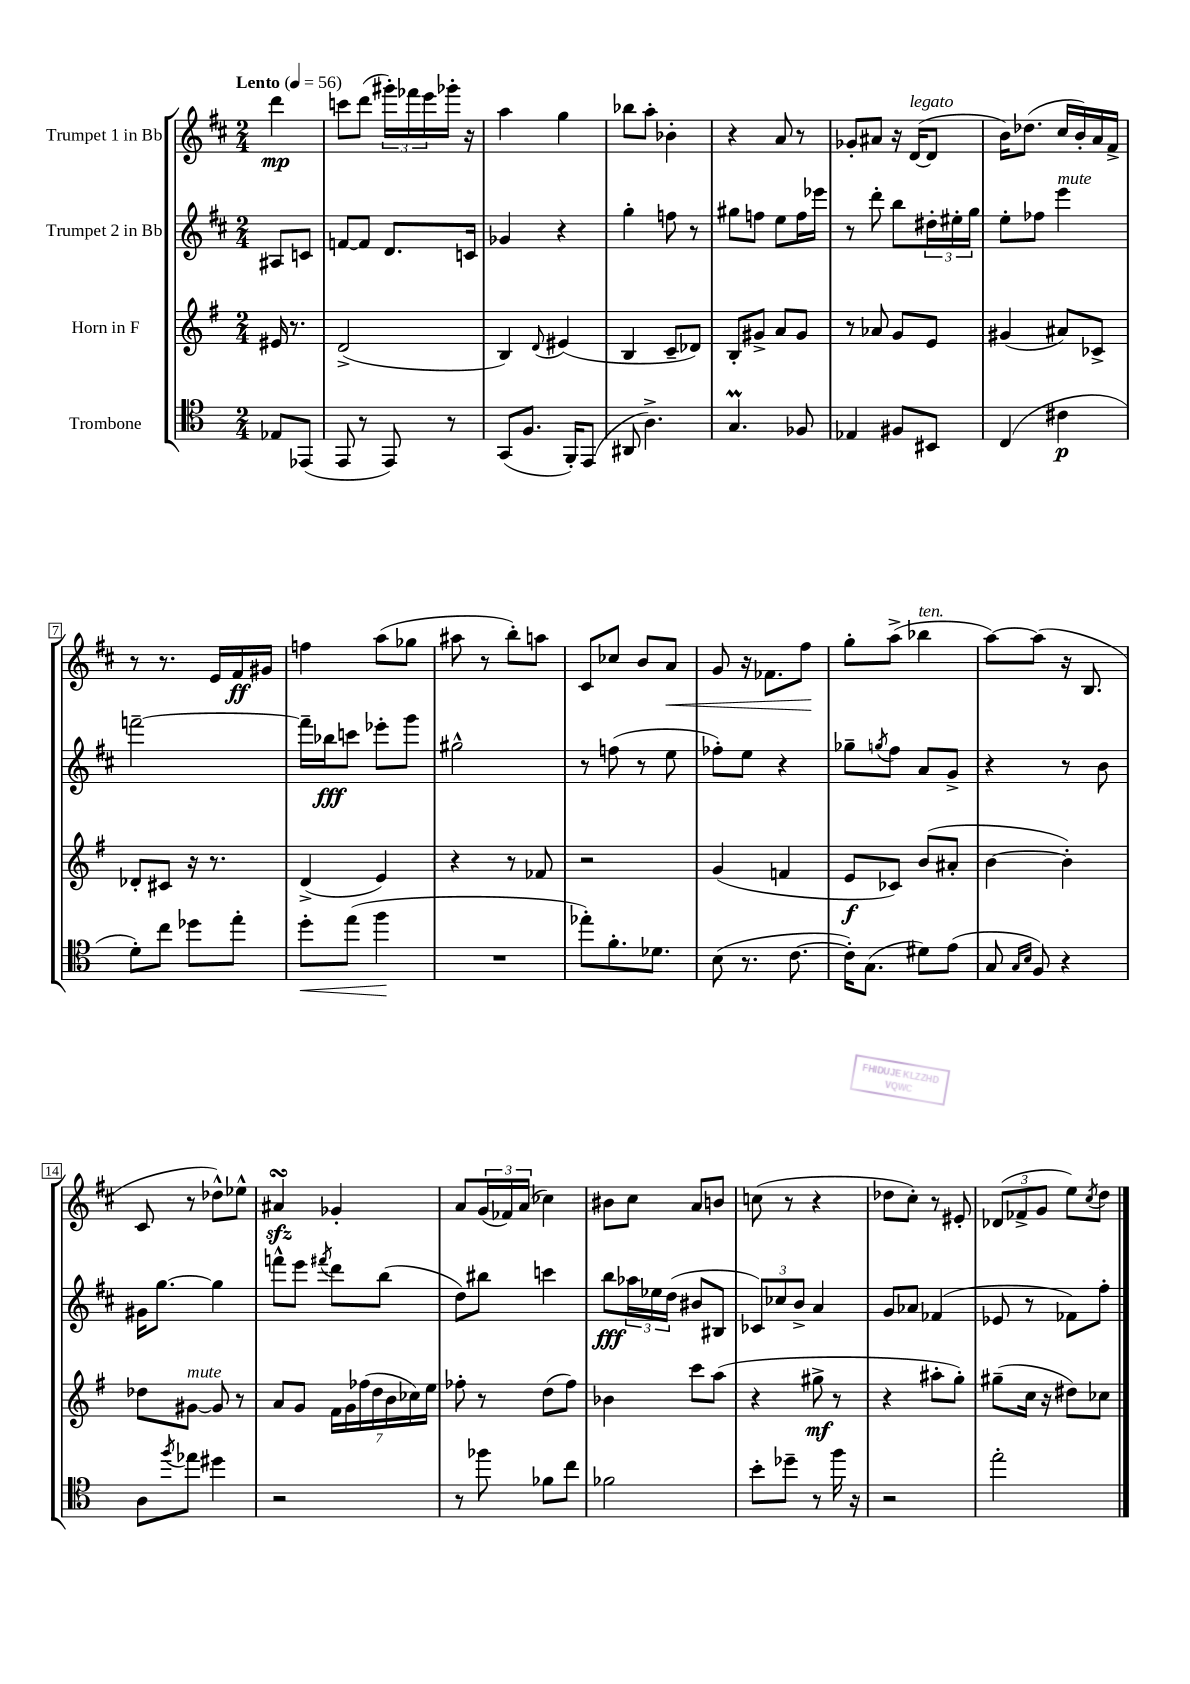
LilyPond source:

<<
\new StaffGroup <<
\new Staff = "s0" \with { instrumentName = "Trumpet 1 in Bb" } {
    \clef treble \key d \major \numericTimeSignature \time 2/4 \partial 4 \tempo "Lento" 4 = 56
    d'''4\mp |
    c'''8 d'''8( \tuplet 3/2 { gis'''16-.) fes'''16 e'''16 } ges'''16-. r16 |
    a''4 g''4 |
    bes''8 a''8-. bes'4-. |
    r4 a'8 r8 |
    ges'8-. ais'8 r16 d'16~^\markup { \italic "legato" }( d'8 |
    b'16) des''8.( cis''16 b'16-.) a'16 fis'16-> |
    r8 r8. e'16 fis'16\ff gis'16 |
    f''4 a''8( ges''8 |
    ais''8 r8 b''8-.) a''8 |
    cis'8 ces''8 b'8 a'8\< |
    g'8 r16 fes'8. fis''8\! |
    g''8-. a''8->( bes''4^\markup { \italic "ten." } |
    a''8~) a''8( r16 b8. |
    cis'8 r8 des''8-^) ees''8-^ |
    ais'4\turn\sfz ges'4-. |
    a'8 \tuplet 3/2 { g'16( fes'16) a'16( } ces''4) |
    bis'8 cis''8 a'8 b'8 |
    c''8( r8 r4 |
    des''8 cis''8-.) r8 eis'8-. |
    \tuplet 3/2 { des'8( fes'8-> g'8 } e''8) \acciaccatura { cis''8 } d''8 \bar "|." |
}
\new Staff = "s1" \with { instrumentName = "Trumpet 2 in Bb" } {
    \clef treble \key d \major \numericTimeSignature \time 2/4 \partial 4
    ais8 c'8 |
    f'8~ f'8 d'8. c'16 |
    ges'4 r4 |
    g''4-. f''8 r8 |
    gis''8 f''8 e''8 f''16 ees'''16 |
    r8 d'''8-. b''8 \tuplet 3/2 { dis''16-. eis''16-. g''16 } |
    e''8-. fes''8 e'''4^\markup { \italic "mute" } |
    f'''2~-- |
    f'''16-- bes''16\fff c'''8 ees'''8-. g'''8 |
    gis''2-^ |
    r8 f''8( r8 e''8 |
    fes''8-.) e''8 r4 |
    ges''8-- \acciaccatura { g''8 } fis''8 a'8 g'8-> |
    r4 r8 b'8 |
    gis'16 g''8.~ g''4 |
    f'''8-^ e'''8 \acciaccatura { fis'''8 } d'''8 b''8( |
    d''8) bis''8 c'''4 |
    b''8\fff \tuplet 3/2 { aes''16 ees''16 d''16( } bis'8 bis8 |
    \tuplet 3/2 { ces'8) ces''8 b'8-> } a'4 |
    g'8 aes'8 fes'4( |
    ees'8 r8 fes'8) fis''8-. \bar "|." |
}
\new Staff = "s2" \with { instrumentName = "Horn in F" } {
    \clef treble \key g \major \numericTimeSignature \time 2/4 \partial 4
    eis'16 r8. |
    d'2->( |
    b4) \appoggiatura { d'8 } eis'4( |
    b4 c'8-- des'8) |
    b8-. gis'8-> a'8 gis'8 |
    r8 aes'8 g'8 e'8 |
    gis'4( ais'8) ces'8-> |
    des'8-. cis'8 r16 r8. |
    d'4->( e'4) |
    r4 r8 fes'8 |
    r2 |
    g'4( f'4 |
    e'8\f ces'8) b'8( ais'8-. |
    b'4~ b'4-.) |
    des''8 gis'8~^\markup { \italic "mute" } gis'8 r8 |
    a'8 g'8 \tuplet 7/4 { fis'16 g'16 fes''16( d''16 b'16 ces''16) e''16 } |
    fes''8-. r8 d''8( fes''8) |
    bes'4 c'''8 a''8( |
    r4 gis''8->\mf r8 |
    r4 ais''8-. g''8-.) |
    gis''8--( c''16 r16 dis''8) ces''8 \bar "|." |
}
\new Staff = "s3" \with { instrumentName = "Trombone" } {
    \clef tenor \key c \major \numericTimeSignature \time 2/4 \partial 4
    ees8 ees,8( |
    e,8 r8 e,8) r8 |
    g,8( f8. f,16-.) e,8( |
    ais,8 a4.->) |
    g4.\prall fes8 |
    ees4 fis8 bis,8 |
    c4( cis'4\p |
    d'8-.) c''8 des''8 e''8-. |
    d''8-.\< e''8( f''4\! |
    R2 |
    ees''8-.) f'8.-. des'8. |
    b8( r8. c'8.~ |
    c'16-.) g8.( dis'8) e'8( |
    g8 \grace { g16 b16 } f8) r4 |
    a8 \acciaccatura { f''8 } ees''8 dis''4 |
    r2 |
    r8 fes''8 fes'8 c''8 |
    fes'2 |
    b'8-. des''8-- r8 f''16 r16 |
    r2 |
    e''2-. \bar "|." |
}
>>
>>
\layout { \context { \Score \override BarNumber.stencil = #(make-stencil-boxer 0.1 0.3 ly:text-interface::print) } }
